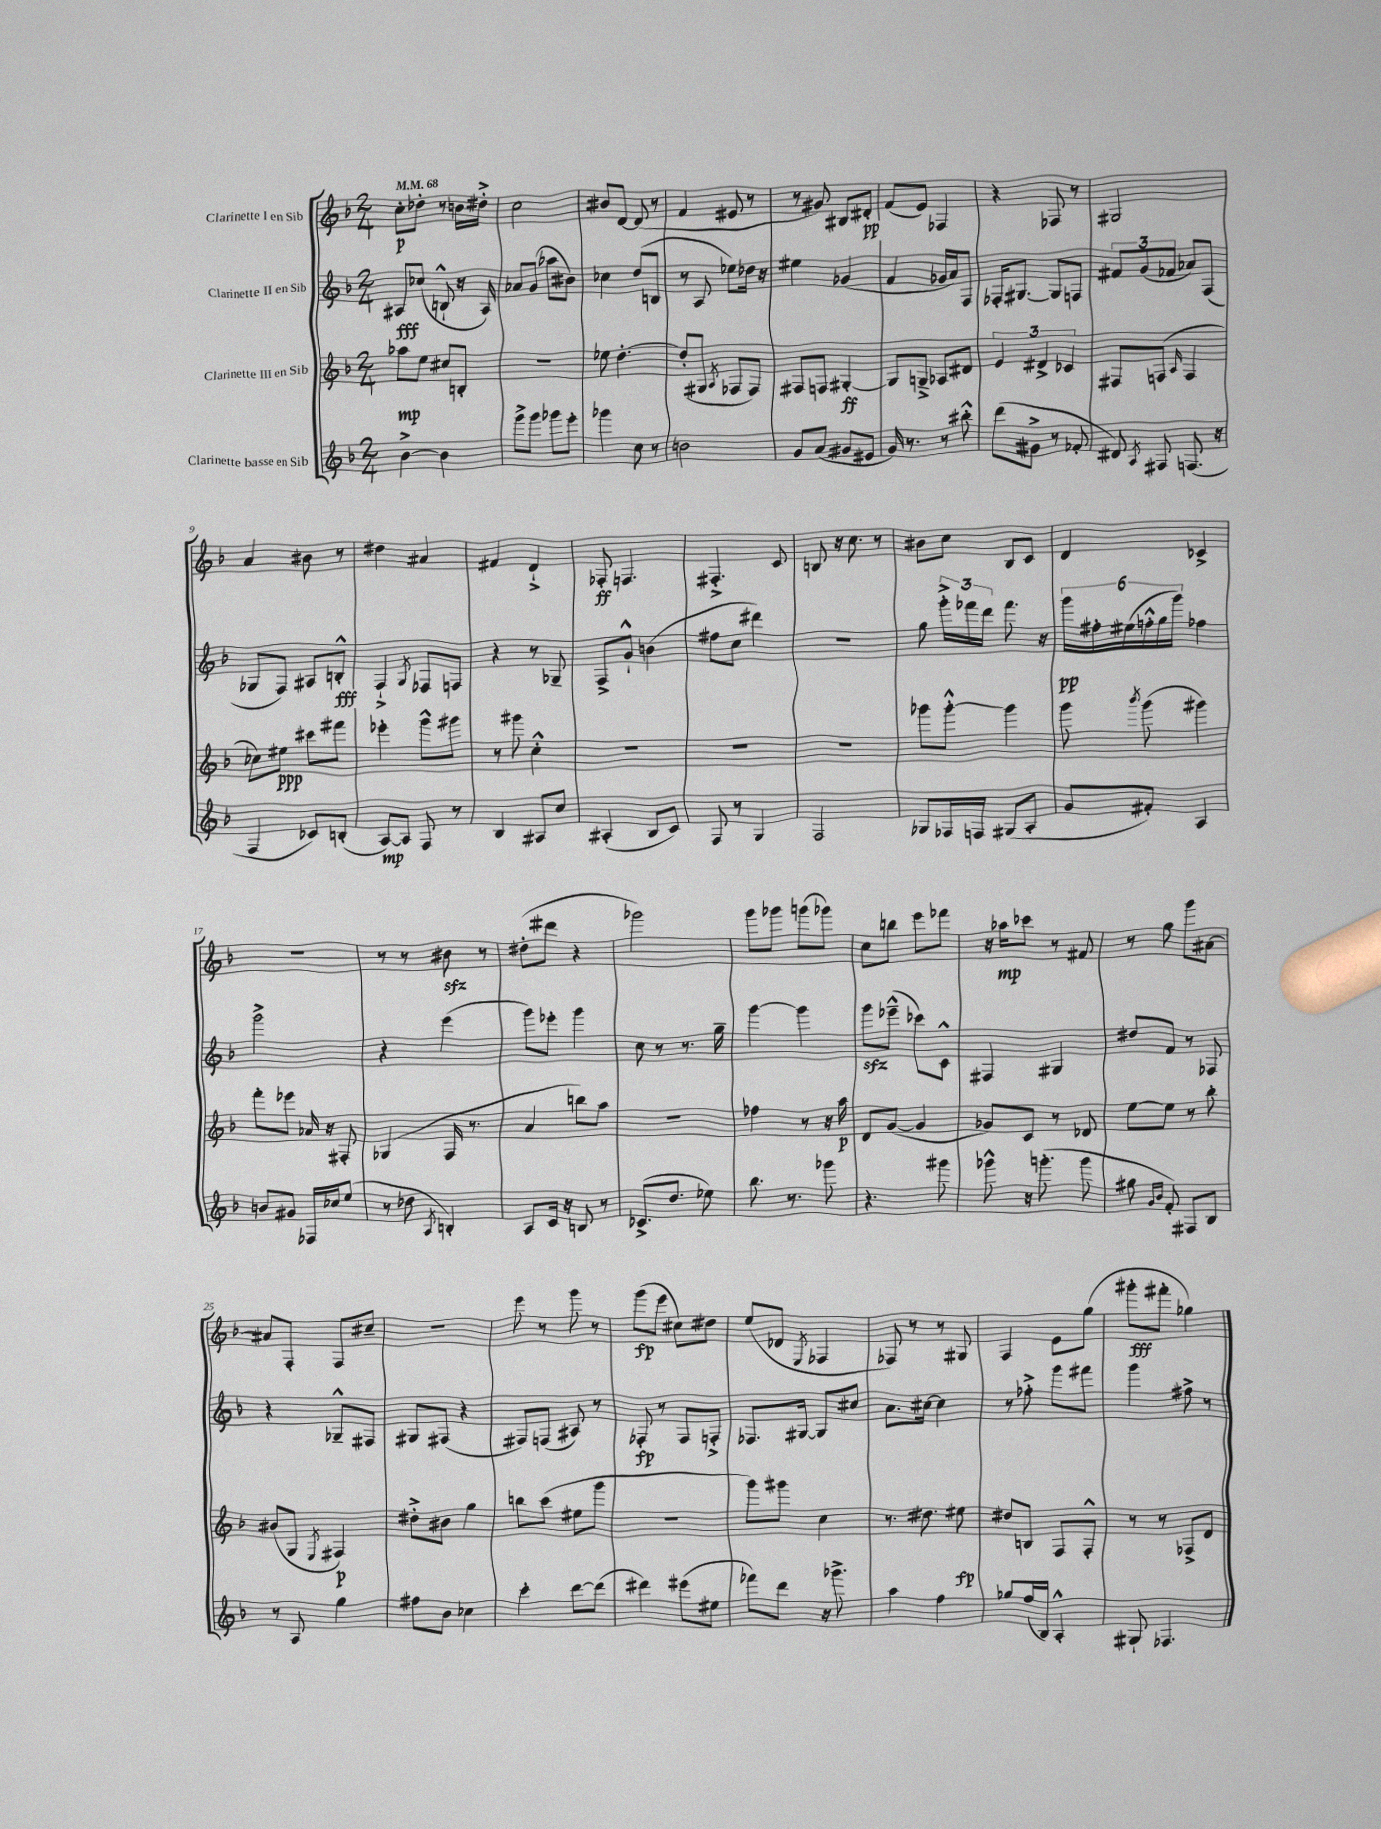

**kern	**kern	**kern	**kern
*staff4	*staff3	*staff2	*staff1
*clefG2	*clefG2	*clefG2	*clefG2
*k[b-]	*k[b-]	*k[b-]	*k[b-]
*M2/4	*M2/4	*M2/4	*M2/4
*MM68	*MM68	*MM68	*MM68
[4b-^	8aa-	8A#	8cc'
.	8ee	(8cc-	8dd-'
4b-]	8cc#	8B`^^	8r
.	8B'	16r	16b
.	.	16A#)	16dd#'^
=	=	=	=
8ggg^	2r	8a-	2cc
8ggg	.	(8g	.
8ggg-	.	8aa-	.
8eee'	.	8b#)	.
=	=	=	=
4ggg-	8ee-	4cc-	8b#
.	[4.dd'	.	[8d
8cc	.	(8dd	(8d]
8r	.	8B	8r
=	=	=	=
2b	(8dd']	8r	4f
.	8G#	8A	.
.	8qA	.	.
.	8F-	8ee-)	8e#
.	8F-)	16dd-	8r
.	.	16r	.
=	=	=	=
8g	8F#	4ee#	8r
(8a	8F	.	8g#)
8g#	[4G#'	(4g-	8B#
8e#	.	.	8d#'
=	=	=	=
16g)	8G#]	4f	(8f
8.r	.	.	.
.	8G~^	.	8e)
8r	8A-	16g-	4F-
.	.	16a)	.
8bb#'^^	8d#	8F	.
=	=	=	=
(8ddd	6e	16F-'	4r
.	.	[8.G#	.
8g#^	.	.	.
.	6d#^	.	.
8r	.	8G#]	8F-
.	6c-	.	.
8f-'	.	8F	8r
=	=	=	=
8d#)	8F#	12f#	2G#
.	.	(12g	.
8qA	.	.	.
8F#	(8F	.	.
.	.	12f-	.
.	16qqA	.	.
(8.F	4F	8a-)	.
.	.	(8F	.
16r	.	.	.
=	=	=	=
4F	8cc-)	8G-	4a
.	8ee#	8F)	.
8c-)	8ccc#	8A#	8b#
(8B'	8fff#	8B'^^	8r
=	=	=	=
[8A)	4eee-'	4F`^	4dd#
8A]	.	.	.
.	.	8qG	.
8F	8ggg^^	8F-	4a#
8r	8ggg#	8F	.
=	=	=	=
4B-	8r	4r	4f#
.	8ggg#	.	.
8A#	4cc'^^	8r	4d`^
8cc	.	8G-~	.
=	=	=	=
(4A#'	2r	8F^	8F-'
.	.	8g`^^	4.F
8B-	.	(4b	.
8c)	.	.	.
=	=	=	=
8F	2r	8ff#	4.F#'^
8r	.	8cc	.
4G	.	4ddd#)	.
.	.	.	8c
=	=	=	=
2F	2r	2r	8B
.	.	.	16r
.	.	.	8.cc
.	.	.	8r
=	=	=	=
8G-	8ggg-	8gg	8b#
16F-	[8ggg-'^^	24ggg'^	8cc
.	.	24fff-	.
16F	.	.	.
.	.	24ddd	.
(8G#	4ggg-]	8.fff-	8B-
8A'	.	.	8c
.	.	16r	.
=	=	=	=
8g	8ggg	24ggg	4d
.	.	24ff#'	.
.	.	(24ee#	.
.	8qbbb-	.	.
8f#')	(8ggg	24ff'^^	.
.	.	24gg	.
.	.	24ggg)	.
4A	4ggg#)	4ff-	4c-^
=	=	=	=
8b	8fff'	2ggg^	2r
8g#	8eee-	.	.
16F-	16a-	.	.
16cc-	16r	.	.
(8ee	8F#'	.	.
=	=	=	=
8r	(4G-	4r	8r
8dd-	.	.	8r
8qA	.	.	.
4B')	16F	(4eee	8b#
.	8.r	.	.
.	.	.	8r
=	=	=	=
8A	4a	8ggg)	(8dd#'
16c	.	8eee-'	8ddd#
16r	.	.	.
8B	8bb)	4ggg	4r
8r	8aa	.	.
=	=	=	=
(8.c-^	2r	8cc	2ggg-)
.	.	8r	.
8.dd	.	.	.
.	.	8.r	.
8ee-)	.	.	.
.	.	16gg~	.
=	=	=	=
8.bb-	4ff-	[4ggg	8ggg
.	.	.	8ggg-
8.r	.	.	.
.	8r	4ggg]	(8ggg
8ggg-	16r	.	8ggg-)
.	16aa	.	.
=	=	=	=
4.r	8d	8ggg	8cc
.	([8g	(8eee-~^^	8bb
.	4g]	8ccc-)	8eee
8ggg#	.	8c^^	8fff-
=	=	=	=
8ggg-^^	8g-)	4F#	16r
.	.	.	16aa-
16r	8c	.	8ccc-
(8.ggg'	.	.	.
.	8r	4G#	8r
8ggg	8d-	.	8f#
=	=	=	=
8gg#	[8ee	8dd#	8r
16qqg	.	.	.
16qqb-	.	.	.
8f')	8ee]	8f	8gg
8F#	8r	8r	8ggg
8B-	8bb-'	8F-	[8a#
=	=	=	=
8r	(8b#	4r	8a#]
8A	8G	.	8F'
.	8qE	.	.
4gg	4F#)	8G-~^^	8F
.	.	8F#	8cc#~
=	=	=	=
8ff#	8dd#'^	8G#	2r
8b-	8b#	(8F#	.
4cc-	4gg	4r	.
=	=	=	=
4ccc'	8bb	8F#)	8eee
.	(8ccc	(8F	8r
[8ddd	8ee#	8A#)	8ggg
(8ddd]	8ggg	8r	8r
=	=	=	=
4ddd#)	2r	8F-'	(8ggg
.	.	8r	8eee
(8eee#	.	8F-	8cc#)
8ee#	.	8F'^	8dd#
=	=	=	=
8fff-)	8ggg)	8.F-	(8ee
8ddd	8ggg#	.	8d-
.	.	[16G#	.
.	.	.	8qE
16r	4cc	8G#]	4F-
8.ggg-^	.	.	.
.	.	8cc#	.
=	=	=	=
4aa	8.r	8.a	8F-)
.	.	.	8r
.	8.dd#	[16cc#	.
4ff	.	4cc#]	8r
.	8ee#	.	8G#
=	=	=	=
8gg-	8dd#	8r	4F
(16ff	8B	8ff-'^	.
16B-)	.	.	.
4A'^^	8F	8ggg	8e
.	8F'^^	8fff#	(8gg
=	=	=	=
8G#`	8r	4ggg	8ggg#'
4.F-	8r	.	8fff#'
.	8F-^	8ff#^	4gg-)
.	8d	8r	.
==	==	==	==
*-	*-	*-	*-
